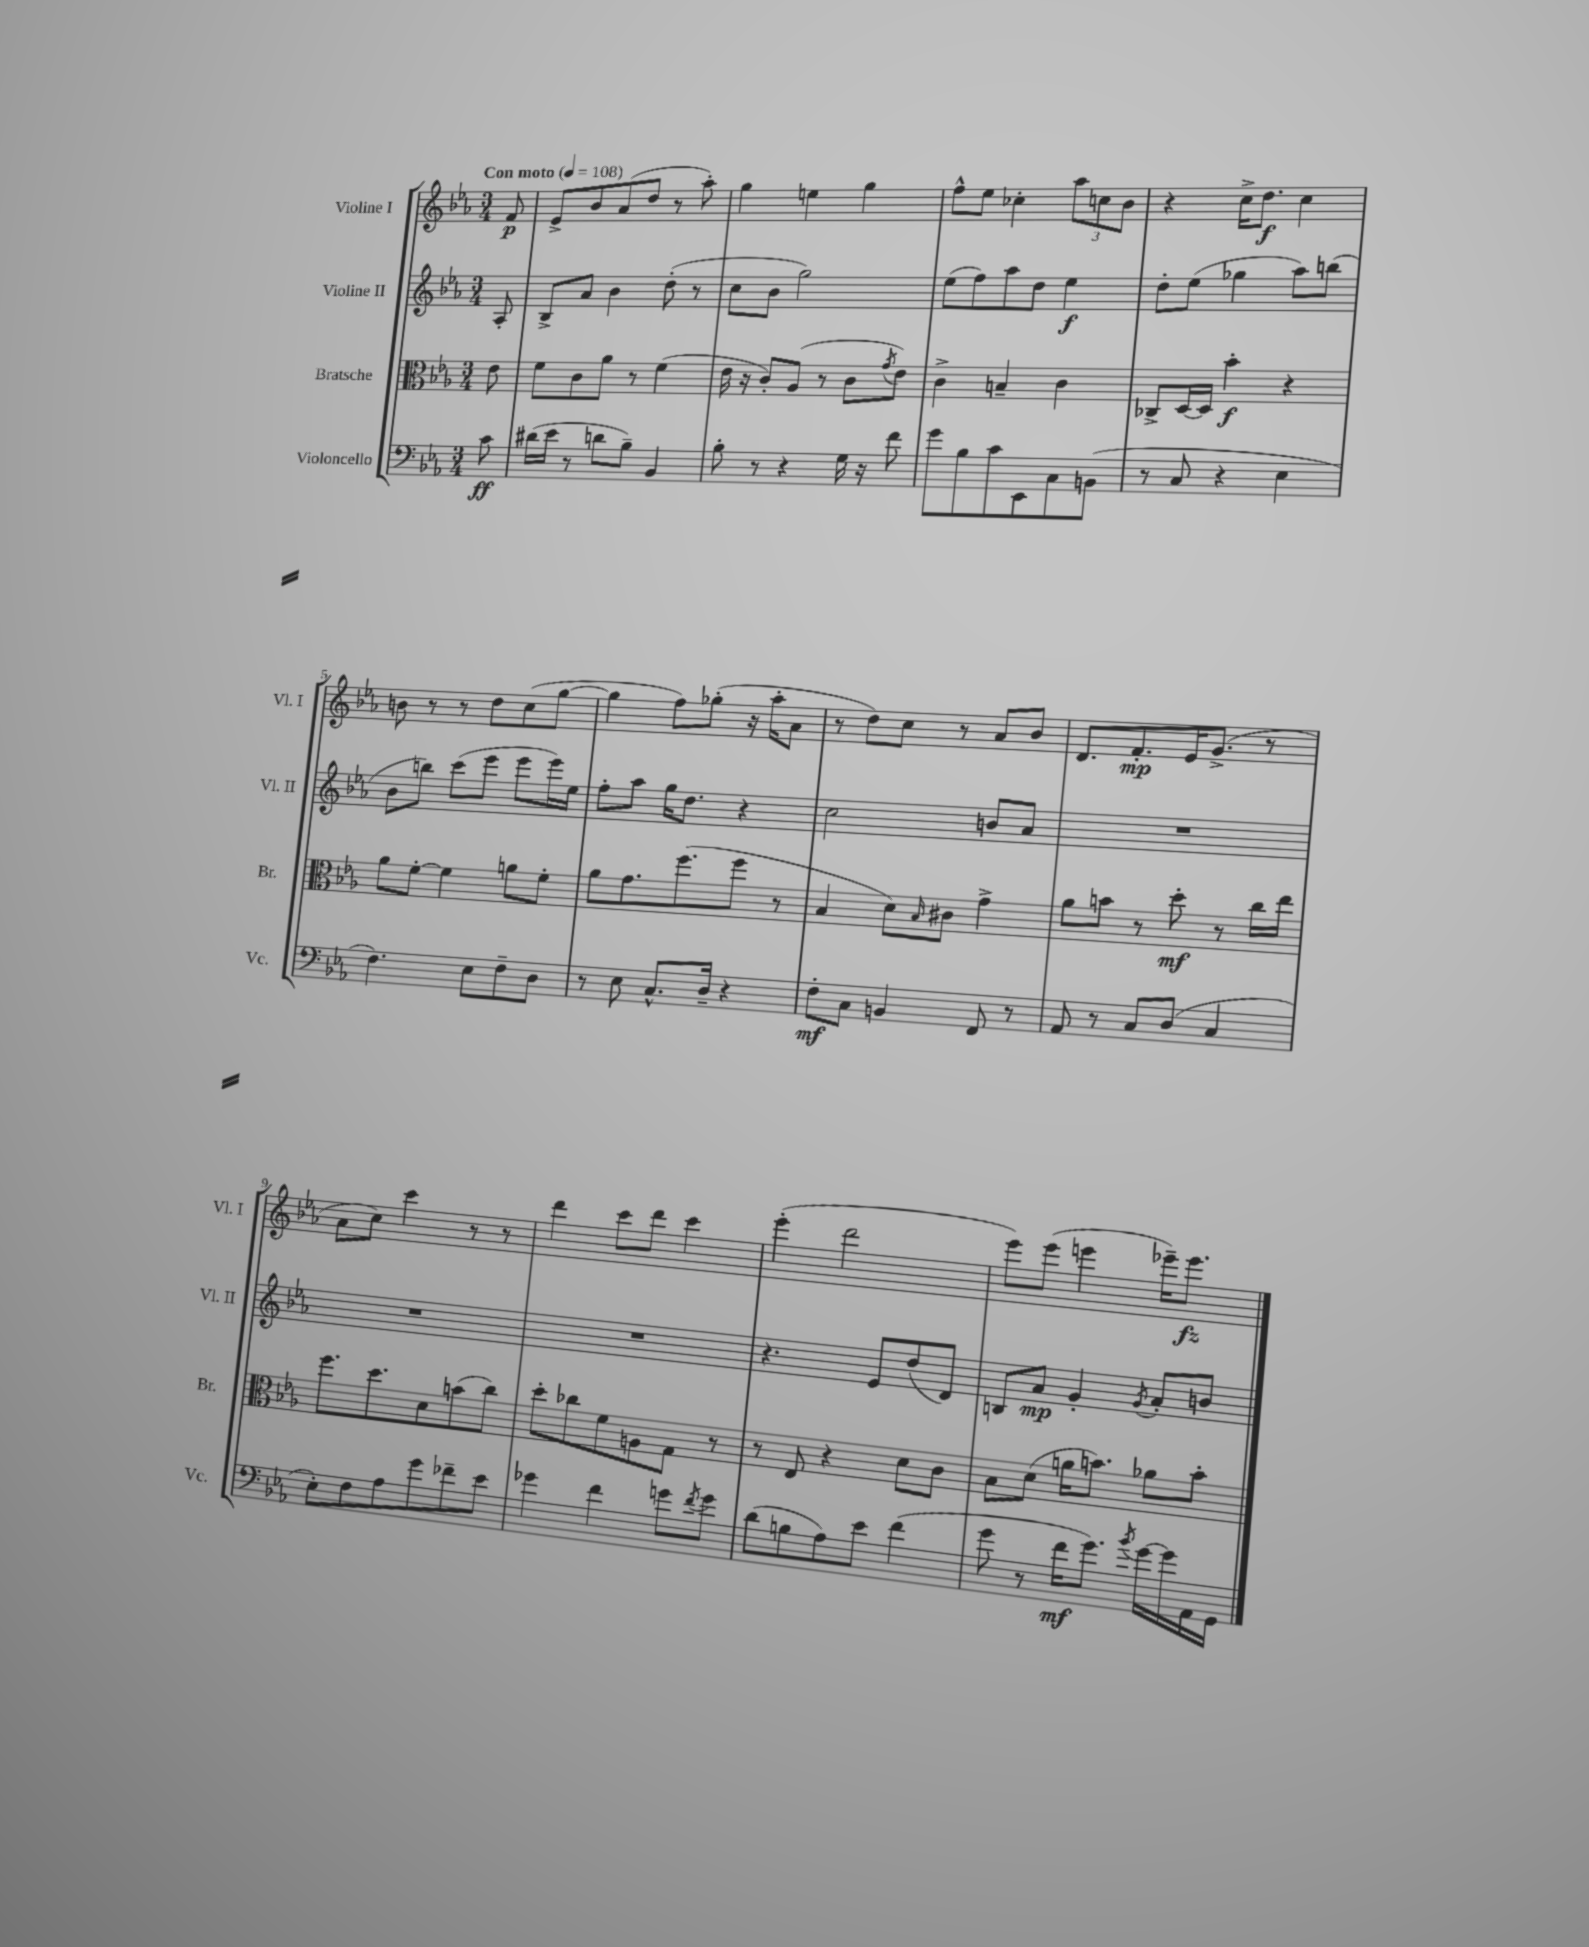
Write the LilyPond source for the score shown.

<<
\new StaffGroup <<
\new Staff = "s0" \with { instrumentName = "Violine I" shortInstrumentName = "Vl. I" } {
    \clef treble \key ees \major \numericTimeSignature \time 3/4 \partial 8 \tempo "Con moto" 4 = 108
    f'8\p |
    ees'8-> bes'8 aes'8( d''8 r8 aes''8-.) |
    g''4 e''4 g''4 |
    f''8-^ ees''8 ces''4-. \tuplet 3/2 { aes''8 c''8 bes'8 } |
    r4 c''16-> d''8.\f c''4 |
    b'8 r8 r8 d''8 c''8( g''8~ |
    g''4 f''8) ges''8-.( r16 aes''16-. aes'8 |
    r8 d''8) c''8 r8 aes'8 bes'8 |
    d'8. f'8.-.\mp ees'16 g'8.->( r8 |
    aes'8 c''8) c'''4 r8 r8 |
    d'''4 c'''8 d'''8 c'''4 |
    ees'''4-.( d'''2 |
    ees'''8) ees'''8( e'''4 ees'''16--) ees'''8.\fz \bar "|." |
}
\new Staff = "s1" \with { instrumentName = "Violine II" shortInstrumentName = "Vl. II" } {
    \clef treble \key ees \major \numericTimeSignature \time 3/4 \partial 8
    aes8-. |
    bes8-> aes'8 bes'4 d''8-.( r8 |
    c''8 bes'8 g''2) |
    ees''8( f''8) aes''8 d''8 ees''4\f |
    d''8-. ees''8( ges''4 aes''8) b''8( |
    bes'8 b''8) c'''8( ees'''8 ees'''8 ees'''16) ees''16 |
    f''8-. aes''8 g''16 d''8. r4 |
    c''2 b'8 aes'8 |
    R2. |
    R2. |
    R2. |
    r4. ees'8 d''8( d'8) |
    b8 aes'8\mp g'4-. \acciaccatura { g'8 } aes'8-. b'8 \bar "|." |
}
\new Staff = "s2" \with { instrumentName = "Bratsche" shortInstrumentName = "Br." } {
    \clef alto \key ees \major \numericTimeSignature \time 3/4 \partial 8
    ees'8 |
    f'8 c'8 aes'8 r8 f'4( |
    ees'16 r16 c'8-.) aes8( r8 c'8 \acciaccatura { g'8 } ees'8) |
    c'4-> b4-- c'4 |
    ces8-> d16~ d16 bes'4-.\f r4 |
    aes'8 f'8~-. f'4 a'8 f'8-. |
    aes'8 g'8. f''8.( f''8 r8 |
    bes4 d'8) \grace { bes16 } cis'8 g'4-> |
    aes'8 b'8 r8 d''8-.\mf r8 c''16 ees''16 |
    f''8. d''8. d'8 b'8( c''8) |
    d''8-. ces''8 f'8 a8 g8 r8 |
    r8 ees8 r4 d'8 c'8 |
    bes8 d'8( a'16 b'8.) aes'8 b'8-. \bar "|." |
}
\new Staff = "s3" \with { instrumentName = "Violoncello" shortInstrumentName = "Vc." } {
    \clef bass \key ees \major \numericTimeSignature \time 3/4 \partial 8
    c'8\ff |
    dis'16( ees'16 r8 d'8 bes8--) bes,4 |
    bes8-. r8 r4 g16 r16 f'8 |
    g'8 bes8 c'8 ees,8 c8 b,8( |
    r8 c8 r4 ees4 |
    f4.) ees8 f8-- d8 |
    r8 ees8 c8.-^ d16-- r4 |
    f8-.\mf c8 b,4 f,8 r8 |
    aes,8 r8 c8 d8( c4 |
    ees8-.) f8 aes8 g'8 fes'8-- ees'8 |
    ges'4 f'4 g'8 \acciaccatura { f'8 } g'8 |
    d'8( b8 aes8) ees'8 f'4( |
    g'8 r8 f'16\mf g'8.) \acciaccatura { bes'8 } g'16~ g'16 aes,16 g,16 \bar "|." |
}
>>
>>
